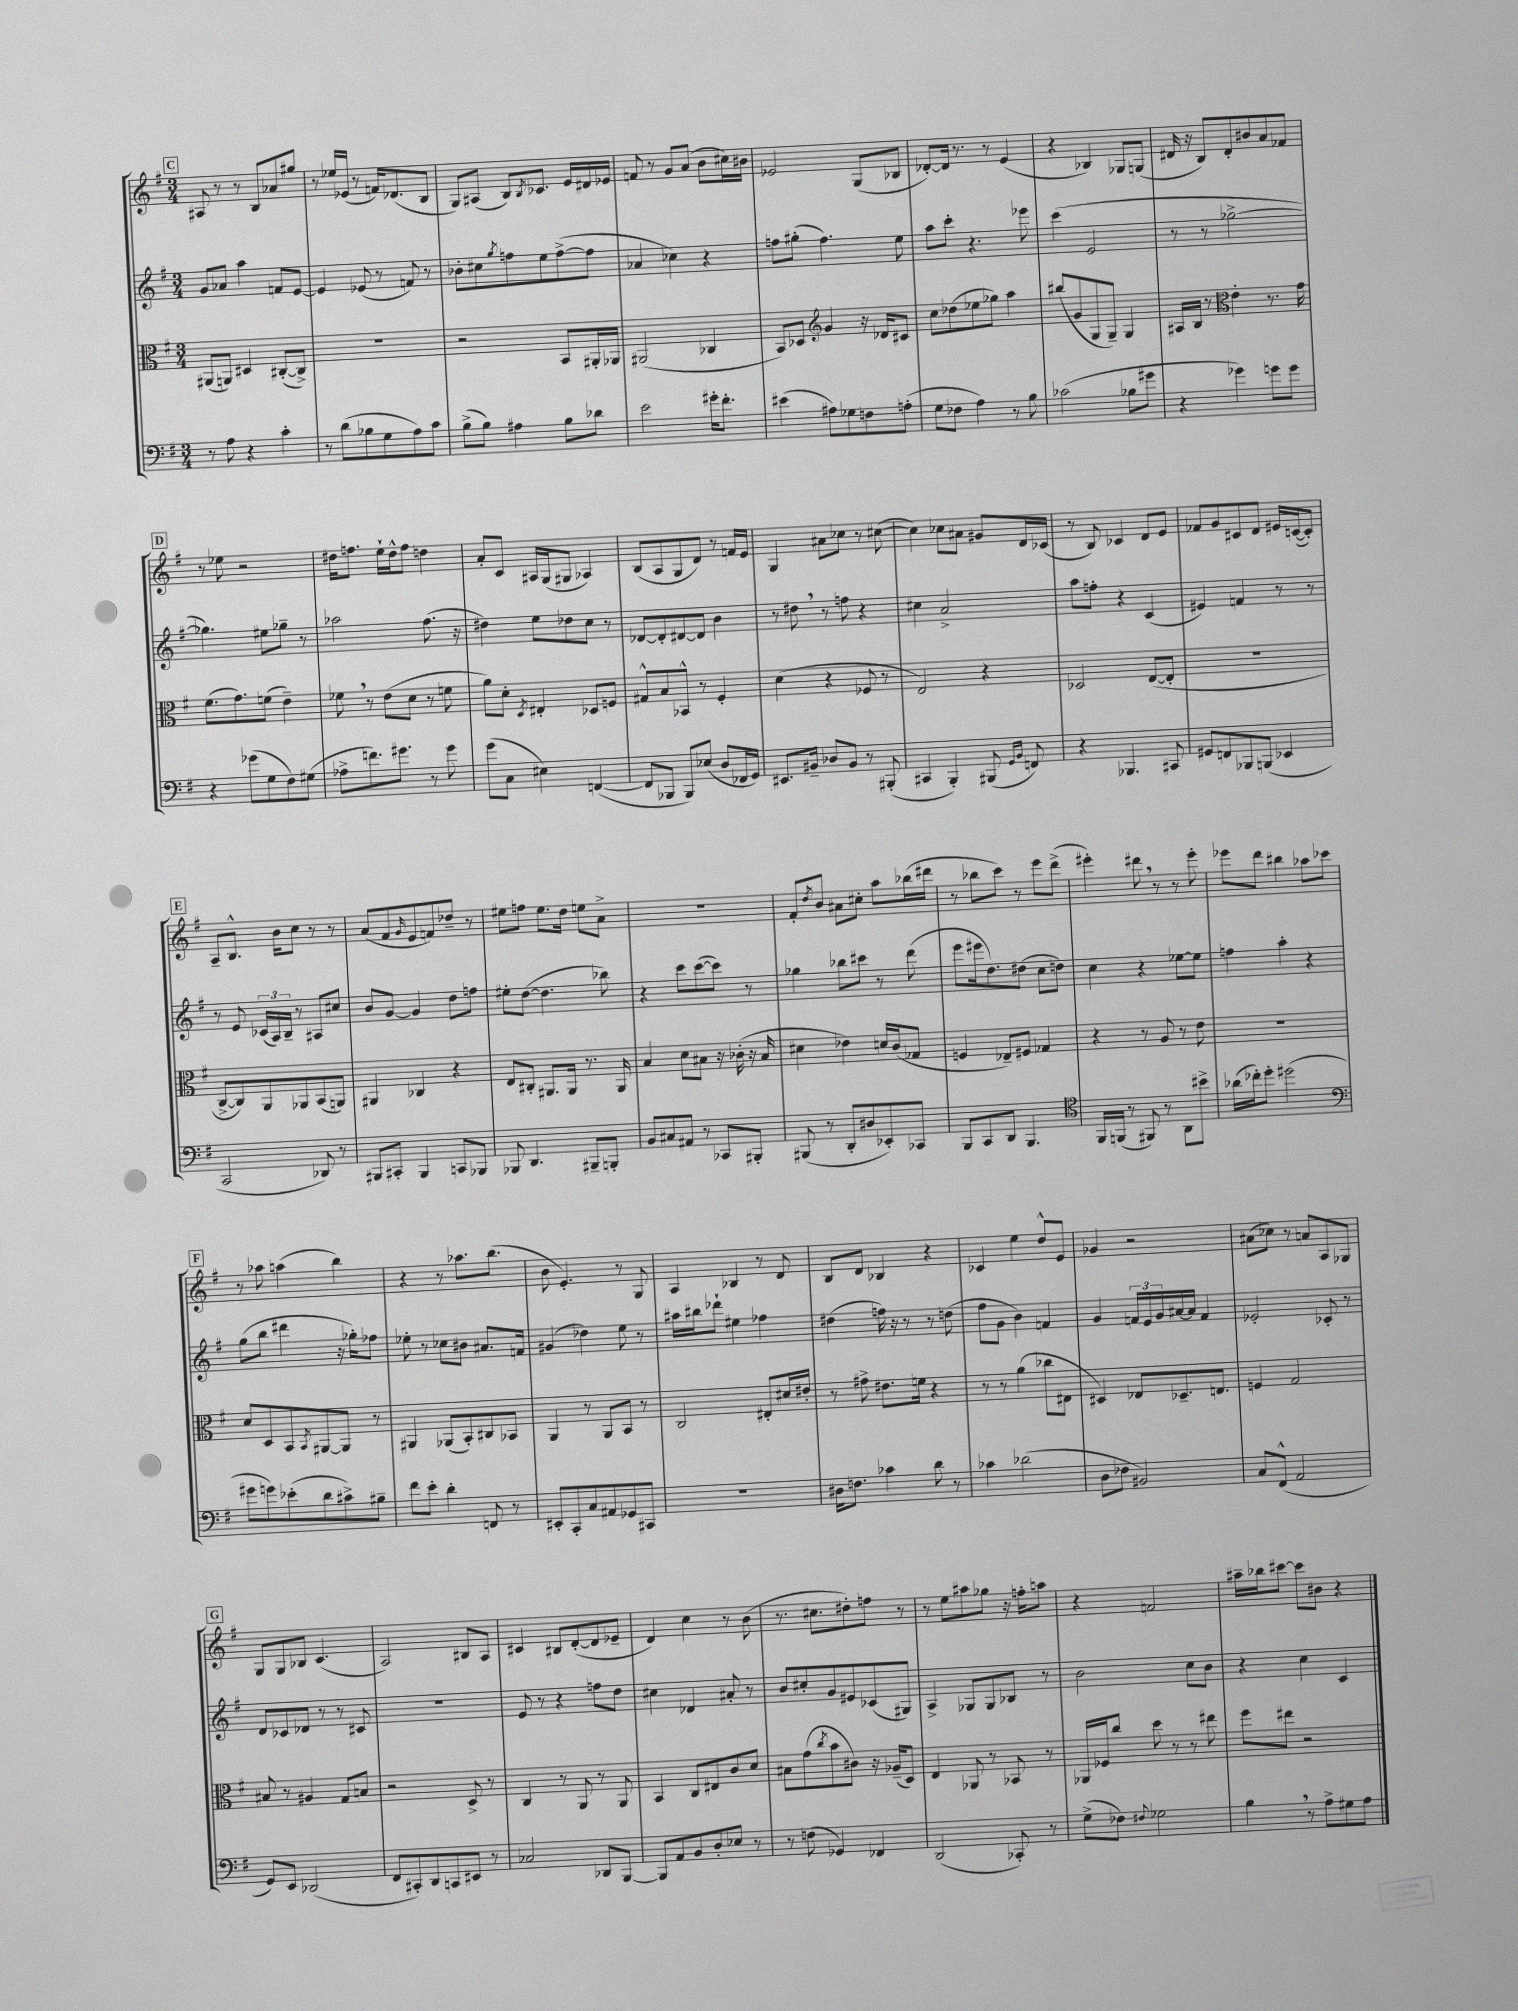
<<
\new StaffGroup <<
\new Staff = "s0" {
    \clef treble \key g \major \numericTimeSignature \time 3/4
    \mark \markup { \box "C" } ais8 r8 r8 b8 aes'8 gis''8 |
    r8 ees''16 ees'16( r8 f'16) des'8.( b8 |
    g8) ais8( b8) \acciaccatura { b8 } ces'8. e'16 dis'16 ees'16 |
    f'8 r8 g'8 a'8( b'8 cis''16) bis'16 |
    ees'2 g8( bes8 |
    des'8~-.) des'16 r8. r8 e'4( |
    r4 bes4) ges8 g8( |
    dis'16 r16 b8) dis'8-. bis'8 a'8 fes'8 |
    \mark \markup { \box "D" } r8 ees''8 r2 |
    dis''16 f''8. e''16-! dis''16-^ f''8 d''4 |
    a'8-. c'8 ais16 g16( gis8 aes4) |
    b8( a8 g8 d'8) r8 f'16 e'16 |
    g4 ais'8 ces''8 r8 cis''8~( |
    cis''4) ces''8 ais'8 gis'8 d'16 ces'16( |
    r8 b8) ces'4 d'8 e'8 |
    fes'8 g'8 cis'8 d'8 eis'16 c'16~( c'8-.) |
    \mark \markup { \box "E" } a8-- b8.-^ b'16 c''8 r8 r8 |
    a'8( fis'8 \grace { g'16 } e'8 f'8) des''8-- r8 |
    eis''8 f''8 eis''8. d''16 e''8 a'8-> |
    R2. |
    fis'8-. \acciaccatura { d''8 } b'8 ais'8 cis''8-. a''8 bes''16( dis'''16 |
    r8 bes''8 c'''8) r8 e'''8 d'''8->( |
    eis'''4-.) dis'''8 \breathe r8 r8 eis'''8-. |
    ees'''8 d'''8 bis''4 aes''8 ces'''8 |
    \mark \markup { \box "F" } r8 aes''8 a''4( b''4) |
    r4 r8 aes''8. b''8.( |
    b'8 e'4.-.) r8 g8 |
    a4 bes4 r8 d'8 |
    b8 d'8 bes4 r4 |
    ces'4 e''4 d''8-^ e'8 |
    ges'4 r2 |
    ais'8( ces''8) r8 a'8 a8 ges8 |
    \mark \markup { \box "G" } g8 g8 bes8 c'4.( |
    a2) bis8 a8 |
    cis'4 bis8 d'8~-.( d'8 ees'8-- |
    d'4) c''4 r8 b'8( |
    r8. cis''8. dis''8-.) f''8 r8 |
    r8 e''8 ais''8 ges''8 r16 f''16-. a''8 |
    r4 f'2 |
    ais''16-- bes''16 cis'''8~ cis'''8 bis'8 r4 \bar "|." |
}
\new Staff = "s1" {
    \clef treble \key g \major \numericTimeSignature \time 3/4
    \mark \markup { \box "C" } g'8 aes'8 a''4 f'8 e'8~ |
    e'4 ees'8( r8 f'8) r8 |
    bes'8-. cis''8 \acciaccatura { g''8 } f''8 e''8 f''8~->( f''8 |
    aes'4 ces''4) r4 |
    f''8 gis''8-.( f''4.) e''8 |
    a''8 c'''8-. r4. ees'''8 |
    c'''4( e'2 |
    r8 r8 ges''2~-> |
    \mark \markup { \box "D" } ges''4.) eis''8 ges''8-- r8 |
    aes''2 fis''8.( r16 |
    dis''4) e''8 des''8 c''8 r8 |
    des'8~ des'8-. dis'8~ dis'8 b'4 |
    r8 dis''8 \breathe r8 f''8 r4 |
    cis''4 a'2-> |
    a''8 f''8-. r4 c'4( |
    eis'4) f'4 r8 r8 |
    \mark \markup { \box "E" } r8 e'8 \tuplet 3/2 { ces'16( a16) b16-- } r8 ais8 cis''8 |
    b'8 g'8~ g'4 d''8 f''8 |
    eis''8-. d''8~( d''4. bes''8) |
    r4 c'''8 c'''8~( c'''8) r8 |
    ges''4 bes''8 cis'''8 r8 d'''8( |
    e'''8 eis'''16 d''8.) dis''8( c''8 d''8) |
    c''4 r4 ees''8~ ees''8 |
    f''4 a''4-. r4 |
    \mark \markup { \box "F" } g''8( b''8 dis'''4 r16 ges''16-.) fes''8 |
    ees''8-. r8 ces''8 bis'8 ais'8. f'16 |
    gis'4( des''4) e''8 r8 |
    ais''16 bis''16 des'''8-! eis''4 fes''4 |
    dis''4( f''16) r16 r8 r8 d''8( |
    fis''8 g'8 b'4) f'4 |
    g'4 \tuplet 3/2 { f'16 e'16 g'16 } ais'16~ ais'16 f'4 |
    ees'2-. ces'8-. r8 |
    \mark \markup { \box "G" } d'8 ces'8 des'8 r8 r8 cis'8 |
    R2. |
    e'8 r8 r4 f''8 d''8 |
    cis''4 des'4 ais'8-. r8 |
    b'8 cis''8-. g'8 eis'8 ces'8( gis8) |
    a4-> ges8 ges8 bes8 r8 |
    b'2 c''8 b'8 |
    r4 c''4 c'4 \bar "|." |
}
\new Staff = "s2" {
    \clef alto \key g \major \numericTimeSignature \time 3/4
    \mark \markup { \box "C" } ais,8( a,8) dis4 cis8~-.( cis8->) |
    R2. |
    r2 b,8 ais,16-. aes,16 |
    ais,2( ces4 |
    b,8) des8 \clef treble g'4 r16 des'16 cis'8 |
    c''8 des''8( ees''8 ges''8) a''4 |
    bis''8( g'8 g8 g8--) g4 |
    ais16 b16 r8 \clef alto e'4-. r8. g'16 |
    \mark \markup { \box "D" } fis'8.( g'8.) f'8( e'4--) |
    fes'8 \breathe r8 e'8( d'8 r8 f'8 |
    a'8) d'8-. \acciaccatura { d8 } eis4-. des8 f8 |
    gis8-^ b8 bes,8-^ r8 fis4-. |
    d'4( r4 fes8 r8 |
    e2) r4 |
    des2 e8~( e8-. |
    R2. |
    \mark \markup { \box "E" } c8~-> c8) a,8 aes,8 b,8( a,8) |
    ais,4 ces4 r4 |
    e8 cis8-. ais,8. ais,16 r8. ais,16 |
    b4 d'8 bis8 r16 ces'16-.( r16 bis16 |
    dis'4 ees'4) d'16 c'16( ges8 |
    f4 ees8--) fis8 ges4 |
    r4 r8 a8 r8 e'8 |
    R2. |
    \mark \markup { \box "F" } d'8 d8 b,8 \acciaccatura { b,8 } ais,8~ ais,8 r8 |
    ais,4 aes,8( b,8-.) cis8 bes,8 |
    a,4 r8 a,8 b,8 r8 |
    c2 eis8-. dis'16 eis'16-. |
    r8 gis'8-> eis'8. f'16 r4 |
    r8 r8 a'4( ces''8 eis8 |
    dis4) ees8 des8.-- e8. |
    f4 g2 |
    \mark \markup { \box "G" } bis8 r8 ais4 g8 b8 |
    r2 d8-> r8 |
    c4 r8 a,8 r8 a,8 |
    b,4 c8 eis8 c'8 d'8 |
    bis8 g'8( \acciaccatura { c''8 } b'8 cis'8) r16 aes16--( d8) |
    e4 aes,8 r8 bes,8 r8 |
    aes,16 fes16 c''8 d''8 r8 r8 eis''8 |
    fis''8 eis''8 r2 \bar "|." |
}
\new Staff = "s3" {
    \clef bass \key g \major \numericTimeSignature \time 3/4
    \mark \markup { \box "C" } r8 a8 r4 c'4-. |
    r8 d'8( bes8 g8 a8) c'8 |
    b8->( b8) ais4 b8 des'8 |
    e'2 gis'16-. fis'8.-. |
    eis'4( ais8) ges8 f8 a8-.( |
    g8 fes8 a4) r8 b8 |
    ces'2( bes8 gis'8 |
    r4 ges'4) g'8 g'8 |
    \mark \markup { \box "D" } r4 ges'8( g8 fis8) gis8( |
    aes8-> f'8.) gis'8. r8 gis'8 |
    g'8( c8 eis4) f,4~( |
    f,8 bes,,8 bes,,8) ees8( d8 fes,16 g,16) |
    eis,8. bis,16-- des8 bis,8 r8 bis,,8-.( |
    cis,4 b,,4-.) bis,,8( \grace { g,16 b,16 } f,8) |
    r4 bes,,4. cis,8 |
    gis,8 f,8 bes,,8 b,,8( ees,4 |
    \mark \markup { \box "E" } c,2 des,8) r8 |
    bis,,8 cis,8-. bis,,4 c,8 bes,,8 |
    bes,,8 d,4. bis,,8-- b,,8-. |
    b,8 cis8 ais,8 r8 ces,8 bis,,8-. |
    bis,,8( r8 d,8-. dis8 ees,8-.) ces,8 |
    b,,8 c,8 d,8 b,,4. |
    \clef tenor fis,16 f,16( r8 fis,8) r8 a,8 bis'8-> |
    aes'16( ces''16-.) d''8-. dis''2( |
    \mark \markup { \box "F" } \clef bass gis'8 g'8) ees'8-.( d'8 cis'8->) bis8-- |
    fis'8 e'8-. d'4-. f,8 r8 |
    eis,8-. c,8-. c8 ais,8 ges,8 cis,8 |
    R2. |
    dis16 f8. ces'4 d'8 r8 |
    ces'4 des'2( |
    d8 fes8 bis,2) |
    c8 fis,8-^( a,2 |
    \mark \markup { \box "G" } g,8) e,8 des,2( |
    fis,8 cis,8-.) d,8 c,8 eis,8 r8 |
    ces2 des,8 b,,8~ |
    b,,8 a,8 b,8 d8-. ees8 r8 |
    r8 f8( ges,4) fes,4 |
    d,2( ces,8-.) r8 |
    g8->( fes8) \appoggiatura { fis8 } ges2 |
    b4 \breathe r8 a8-> gis8 a8 \bar "|." |
}
>>
>>
